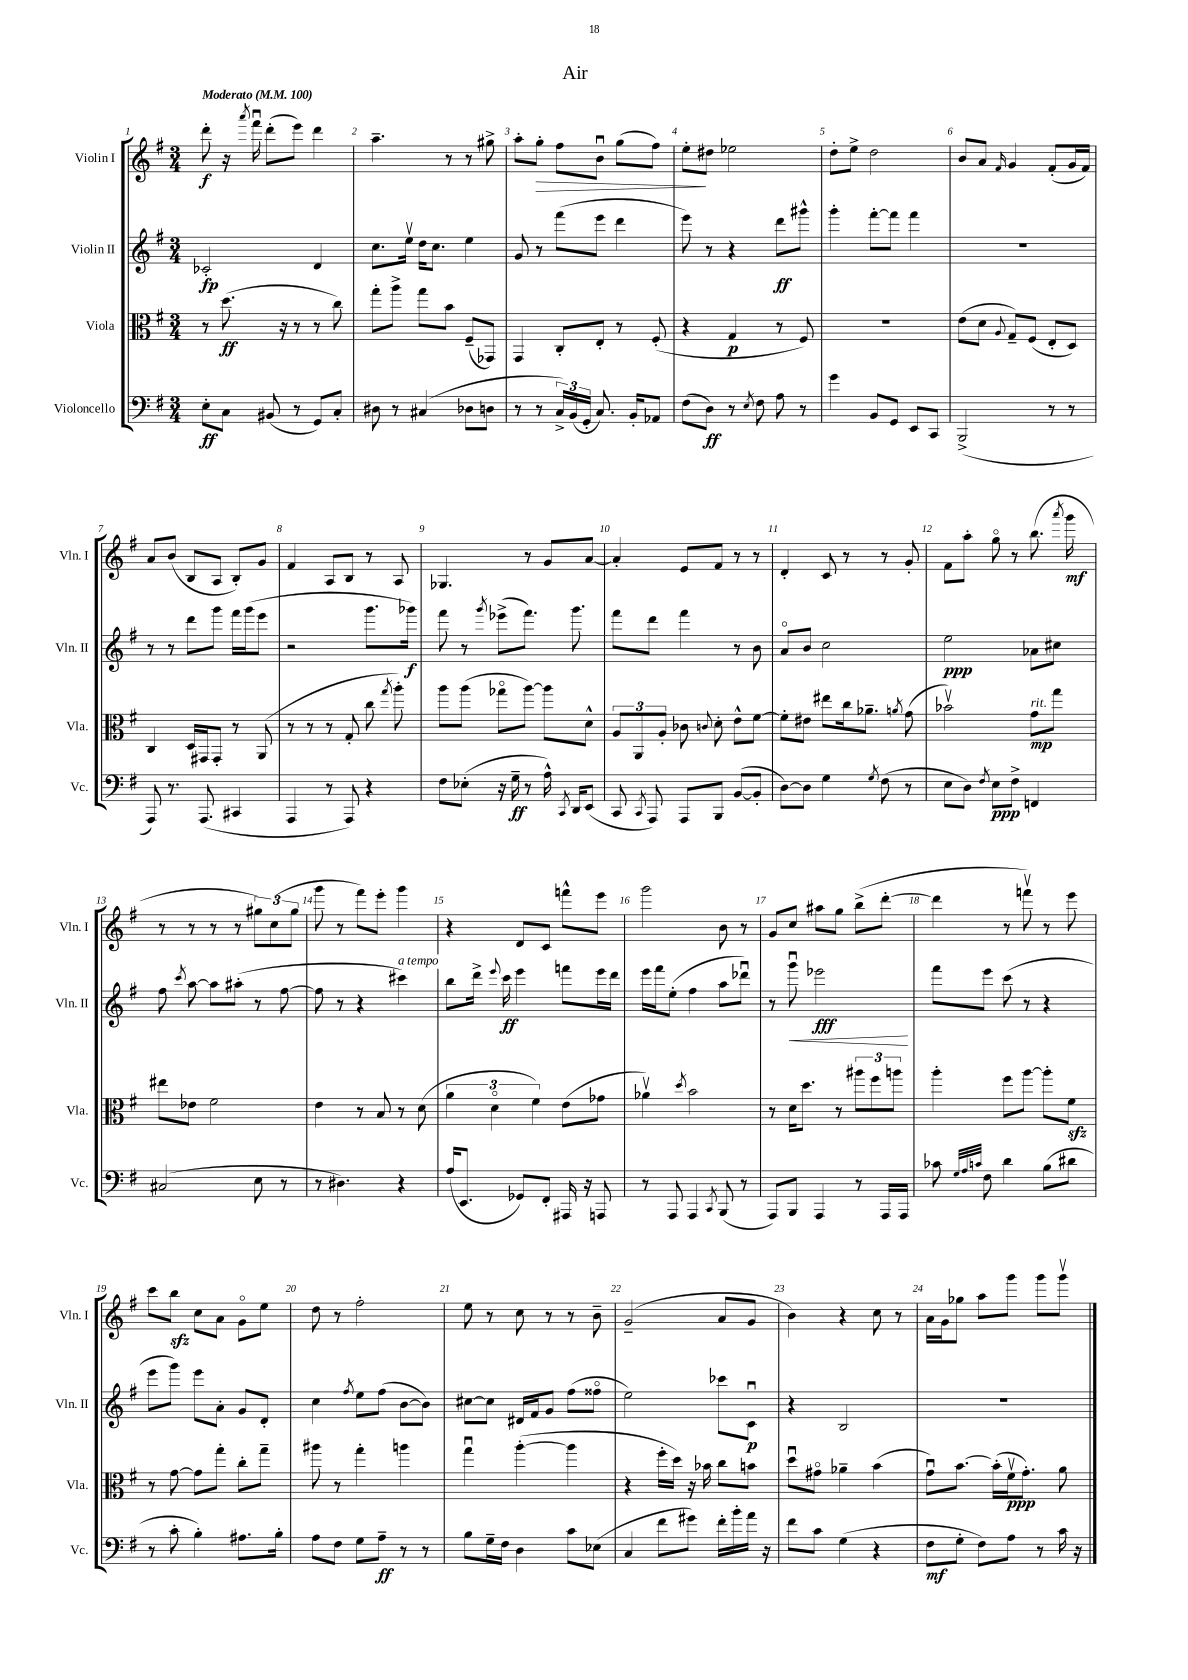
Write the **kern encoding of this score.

**kern	**dynam	**kern	**dynam	**kern	**dynam	**kern	**dynam
*part4	*part4	*part3	*part3	*part2	*part2	*part1	*part1
*staff4	*staff4	*staff3	*staff3	*staff2	*staff2	*staff1	*staff1
*I"Violoncello	*	*I"Viola	*	*I"Violin II	*	*I"Violin I	*
*I'Vc.	*	*I'Vla.	*	*I'Vln. II	*	*I'Vln. I	*
*clefF4	*	*clefC3	*	*clefG2	*	*clefG2	*
*k[f#]	*	*k[f#]	*	*k[f#]	*	*k[f#]	*
*M3/4	*	*M3/4	*	*M3/4	*	*M3/4	*
*MM100	*	*MM100	*	*MM100	*	*MM100	*
=1	=1	=1	=1	=1	=1	=1	=1
!	!	!	!	!	!	!LO:TX:a:B:t=Moderato	!
8E'\L	ff	8r	.	2c-X'/	fp	8ddd'\	f
8C\J	.	(8.dd\	ff	.	.	16r	.
.	.	.	.	.	.	8qaaa/	.
.	.	.	.	.	.	16fff#u\	.
(8BB#X/	.	.	.	.	.	(8ddd'\L	.
.	.	16r	.	.	.	.	.
8r	.	8r	.	.	.	8eee\J)	.
8GG/L)	.	8r	.	4d/	.	4ddd\	.
8C'/J	.	8cc\)	.	.	.	.	.
=2	=2	=2	=2	=2	=2	=2	=2
8D#X\	.	8gg'\L	.	8.cc\L	.	4.aa~\	.
8r	.	8aa^\J	.	.	.	.	.
.	.	.	.	16eev\Jk	.	.	.
(4C#X/	.	8gg\L	.	16dd\KL	.	.	.
.	.	.	.	8.cc\J	.	.	.
.	.	8b\J	.	.	.	8r	.
8D-X\L	.	(8F#~/L	.	4ee\	.	8r	.
8Dn\J	.	8GG-X/J)	.	.	.	8gg#X^\	.
=3	=3	=3	=3	=3	=3	=3	=3
8r	.	4GG/	.	8g/	.	8aa'\L	.
!	!	!	!	!	!	!	!LO:HP:b
8r	.	.	.	8r	.	8gg'\J	>
24C^/LL)	.	8C'/L	.	(8fff#\L	.	8ff#\L	.
(24BB/	.	.	.	.	.	.	.
24GG'/JJ	.	.	.	.	.	.	.
8.C/)	.	8E'/J	.	8eee\J	.	8bu\J	.
.	.	8r	.	4ddd\	.	(8gg\L	.
16BB'/KL	.	.	.	.	.	.	.
8AA-X/J	.	(8F#'/	.	.	.	8ff#\J)	.
=4	=4	=4	=4	=4	=4	=4	=4
(8F#\L	.	4r	.	8eee\)	.	8ee'\L	.
8D\J)	ff	.	.	8r	.	8dd#X\J	]
8r	.	4G/	p	4r	.	2ee-X\	.
8qE/	.	.	.	.	.	.	.
8F#\	.	.	.	.	.	.	.
8A\	.	8r	.	8ddd\L	ff	.	.
8r	.	8F#/)	.	8ggg#X^^\J	.	.	.
=5	=5	=5	=5	=5	=5	=5	=5
4g\	.	2.r	.	4ggg'\	.	8dd'\L	.
.	.	.	.	.	.	8ee^\J	.
8BB/L	.	.	.	[8fff#'\L	.	2dd\	.
8GG/J	.	.	.	8fff#\J]	.	.	.
8EE/L	.	.	.	4fff#\	.	.	.
8CC/J	.	.	.	.	.	.	.
=6	=6	=6	=6	=6	=6	=6	=6
(2BBB^/	.	(8e\L	.	2.r	.	8b/L	.
.	.	8d\J	.	.	.	8a/J	.
.	.	8qqA/	.	.	.	16qqf#/	.
.	.	8G~/L)	.	.	.	4g/	.
.	.	(8F#/J	.	.	.	.	.
8r	.	8E'/L	.	.	.	(8f#'/L	.
8r	.	8D/J)	.	.	.	16g/L	.
.	.	.	.	.	.	16f#/JJ)	.
!!LO:LB:g=z
=7	=7	=7	=7	=7	=7	=7	=7
8AAA/)	.	4C/	.	8r	.	8a/L	.
8.r	.	.	.	8r	.	(8b/J	.
.	.	16D/LL	.	8ddd\L	.	8B/L	.
(8.AAA/	.	16GG#X/J	.	.	.	.	.
.	.	8GG#'/J	.	8ggg\J	.	8A/J	.
4CC#X/	.	8r	.	16fff#\LL	.	8B'/L)	.
.	.	.	.	(16ggg\J	.	.	.
.	.	(8AA/	.	8eee\J	.	8g/J	.
=8	=8	=8	=8	=8	=8	=8	=8
4AAA/	.	8r	.	2r	.	4f#/	.
.	.	8r	.	.	.	.	.
8r	.	8r	.	.	.	8A/L	.
8AAA/)	.	8G'/	.	.	.	8B/J	.
4r	.	8cc\	.	8.ggg\L	.	8r	.
.	.	8qgg/	.	.	.	.	.
.	.	8aa'\)	.	.	.	8A/	.
.	.	.	.	16ggg-X\Jk)	f	.	.
=9	=9	=9	=9	=9	=9	=9	=9
8F#\L	.	8aa\L	.	8fff#\	.	4.G-X/	.
(8E-X'\J	.	(8aa\J	.	8r	.	.	.
.	.	.	.	8qggg/	.	.	.
16r	.	8gg-X\L	.	(8eee-X^\L	.	.	.
16G~\	ff	.	.	.	.	.	.
8r	.	[8aa\J)	.	8.fff#\J)	.	8r	.
16A^^\)	.	8aa\L]	.	.	.	8g/L	.
8qCC/	.	.	.	.	.	.	.
16DD/KL	.	.	.	8.ggg\	.	.	.
(8EE/J	.	8d^^\J	.	.	.	[8a/J	.
=10	=10	=10	=10	=10	=10	=10	=10
8CC/	.	12A/L	.	8fff#\L	.	4a'/]	.
.	.	12AA/	.	.	.	.	.
8qCC/	.	.	.	.	.	.	.
8AAA/)	.	.	.	8ddd\J	.	.	.
.	.	12A'/J	.	.	.	.	.
8AAA/L	.	8c-X\	.	4fff#\	.	8e/L	.
.	.	8qqcn/	.	.	.	.	.
8BBB/J	.	8d'\	.	.	.	8f#/J	.
([8BB/L	.	8e^^\L	.	8r	.	8r	.
8BB'/J]	.	[8f#\J	.	8b\	.	8r	.
=11	=11	=11	=11	=11	=11	=11	=11
[8D\L)	.	8f#'\L]	.	8a/L	.	4d'/	.
8D\J]	.	8e#X\J	.	8b/J	.	.	.
4G\	.	8ee#X\L	.	2cc\	.	8c/	.
.	.	16cc\k	.	.	.	8r	.
.	.	8.a-X~\J	.	.	.	.	.
8qG/	.	.	.	.	.	.	.
(8F#\	.	.	.	.	.	8r	.
.	.	8qan/	.	.	.	.	.
8r	.	(8g\	.	.	.	8g'/	.
=12	=12	=12	=12	=12	=12	=12	=12
8E\L	.	2b-Xv\)	.	2ee\	ppp	8f#\L	.
8D\J)	.	.	.	.	.	8aa'\J	.
8qF#/	.	.	.	.	.	.	.
8E\L	ppp	.	.	.	.	8gg\	.
8F#^\J	.	.	.	.	.	8r	.
!	!	!LO:TX:a:i:t=rit.	!	!	!	!	!
4FFn/	.	8g\L	mp	8a-X\L	.	(8.bb\	.
.	.	8gg\J	.	8cc#X\J	.	.	.
.	.	.	.	.	.	8qaaa/	.
.	.	.	.	.	.	16ggg\	mf
!!LO:LB:g=z
=13	=13	=13	=13	=13	=13	=13	=13
(2C#X/	.	8ee#X\L	.	8ff#\	.	8r	.
.	.	.	.	8qccc/	.	.	.
.	.	8e-X\J	.	[8aa\	.	8r	.
.	.	2f#\	.	8aa\L]	.	8r	.
.	.	.	.	(8aa#X'\J	.	8r	.
8E\	.	.	.	8r	.	12gg#X\L)	.
.	.	.	.	.	.	(12cc\	.
8r	.	.	.	[8ff#\	.	.	.
.	.	.	.	.	.	12gg#\J	.
=14	=14	=14	=14	=14	=14	=14	=14
8r	.	4e\	.	8ff#\]	.	8ggg\	.
4.D#X\)	.	.	.	8r	.	8r	.
.	.	8r	.	4r	.	8fff#\L)	.
.	.	8B/	.	.	.	8eee'\J	.
!	!	!	!	!LO:TX:a:i:t=a tempo	!	!	!
4r	.	8r	.	4ccc#X\)	.	4ggg\	.
.	.	(8d\	.	.	.	.	.
=15	=15	=15	=15	=15	=15	=15	=15
(16A/KL	.	6a\	.	8bb\L	.	4r	.
8.EE/J	.	.	.	.	.	.	.
.	.	.	.	16ddd^\Jk	.	.	.
.	.	6d\	.	.	.	.	.
.	.	.	.	8qqeee/	.	.	.
.	.	.	.	16ccc\	ff	.	.
8GG-X/L)	.	.	.	4eee\	.	8d/L	.
.	.	6f#\)	.	.	.	.	.
8FF#'/J	.	.	.	.	.	8c/J	.
16AAA#X/	.	(8e\L	.	8fffn\L	.	8fffn^^\L	.
16r	.	.	.	.	.	.	.
8AAAn/	.	8g-X\J	.	16eee\L	.	8eee\J	.
.	.	.	.	16ddd\JJ	.	.	.
=16	=16	=16	=16	=16	=16	=16	=16
8r	.	4a-Xv\)	.	16eee\LL	.	2ggg\	.
.	.	.	.	16fff#\J	.	.	.
8AAA/	.	.	.	(8ee'\J	.	.	.
.	.	8qdd/	.	.	.	.	.
4AAA/	.	2b\	.	4ff#\	.	.	.
8qCC/	.	.	.	.	.	.	.
(8BBB/	.	.	.	8aa\L	.	8b\	.
8r	.	.	.	8ddd-Xu\J)	.	8r	.
=17	=17	=17	=17	=17	=17	=17	=17
8AAA/L)	.	8r	.	8r	.	8g/L	.
!	!	!	!	!	!LO:HP:b	!	!
8BBB/J	.	16d\KL	.	8gggu\	<	8cc/J	.
.	.	8.dd\J	.	.	.	.	.
4AAA/	.	.	.	2eee-X\	fff	8aa#X\L	.
.	.	8r	.	.	.	8gg\J	.
8r	.	12aa#X\L	.	.	.	(8bb^\L	.
.	.	12ff#\	.	.	.	.	.
16AAA/LL	.	.	.	.	.	[8ddd'\J	.
.	.	12aan\J	.	.	.	.	.
16AAA/JJ	.	.	.	.	.	.	.
.	.	.	.	.	[	.	.
=18	=18	=18	=18	=18	=18	=18	=18
8c-X\	.	4aa'\	.	8fff#\L	.	4ddd\]	.
32qqG/LLL	.	.	.	.	.	.	.
32qqA/	.	.	.	.	.	.	.
32qqcn/JJJ	.	.	.	.	.	.	.
8F#\	.	.	.	8eee\J	.	.	.
4d\	.	8ff#\L	.	(8ccc\	.	8r	.
.	.	[8aa\J	.	8r	.	8fffnv\)	.
(8B\L	.	8aa'\L]	.	4r	.	8r	.
8d#X\J	.	8f#zz\J	.	.	.	8eee\	.
!!LO:LB:g=z
=19	=19	=19	=19	=19	=19	=19	=19
8r	.	8r	.	8eee\L	.	8ccc\L	.
8c'\	.	[8g\	.	8ggg\J)	.	8bbzz\J	.
4B'\)	.	8g\L]	.	8eee\L	.	8cc\L	.
.	.	8gg'\J	.	8a'\J	.	8a\J	.
8.A#X\L	.	8cc'\L	.	8g/L	.	8g\L	.
.	.	8gg~\J	.	8d'/J	.	8ee\J	.
16B'\Jk	.	.	.	.	.	.	.
=20	=20	=20	=20	=20	=20	=20	=20
8A\L	.	8aa#X\	.	4cc\	.	8dd\	.
8F#\J	.	8r	.	.	.	8r	.
.	.	.	.	8qff#/	.	.	.
8G\L	.	4gg'\	.	8ee\L	.	2ff#'\	.
8A~\J	ff	.	.	(8ff#\J	.	.	.
8r	.	4aan\	.	[8b\L	.	.	.
8r	.	.	.	8b\J])	.	.	.
=21	=21	=21	=21	=21	=21	=21	=21
8B\L	.	4ggu\	.	[8cc#X\L	.	8ee\	.
16G~\L	.	.	.	8cc#\J]	.	8r	.
16F#\JJ	.	.	.	.	.	.	.
4D\	.	([4aa'\	.	16d#X/LL	.	8cc\	.
.	.	.	.	16f#/J	.	.	.
.	.	.	.	8g/J	.	8r	.
8c\L	.	4aa\]	.	(8ff#\L	.	8r	.
(8E-X\J	.	.	.	8ff##X\J	.	8b~\	.
=22	=22	=22	=22	=22	=22	=22	=22
4C/	.	4r	.	2ee\)	.	(2g~/	.
8f#\L	.	16ff#'\LL	.	.	.	.	.
.	.	16dd\JJ)	.	.	.	.	.
8g#X\J)	.	16r	.	.	.	.	.
.	.	16b-X\	.	.	.	.	.
16f#'\LL	.	8cc\L	.	8ccc-X\L	.	8a/L	.
16b'\	.	.	.	.	.	.	.
16a\JJ	.	8bn\J	.	8cu\J	p	8g/J	.
16r	.	.	.	.	.	.	.
=23	=23	=23	=23	=23	=23	=23	=23
8f#\L	.	8ddu\L	.	4r	.	4b\)	.
8c\J	.	8g#X\J	.	.	.	.	.
(4G\	.	4a-X~\	.	2B/	.	4r	.
4r	.	(4b\	.	.	.	8cc\	.
.	.	.	.	.	.	8r	.
=24	=24	=24	=24	=24	=24	=24	=24
8F#\L	mf	8gu\L)	.	2.r	.	16a\LL	.
.	.	.	.	.	.	16g\J	.
8G'\J	.	[8.b\J	.	.	.	8gg-X\J	.
8F#\L)	.	.	.	.	.	8aa\L	.
.	.	(16b'\LL]	.	.	.	.	.
8A\J	.	16f#v\J	ppp	.	.	8ggg\J	.
.	.	8.g'\J)	.	.	.	.	.
8r	.	.	.	.	.	8ggg\L	.
16c\	.	8a\	.	.	.	8gggv\J	.
16r	.	.	.	.	.	.	.
==	==	==	==	==	==	==	==
*-	*-	*-	*-	*-	*-	*-	*-
